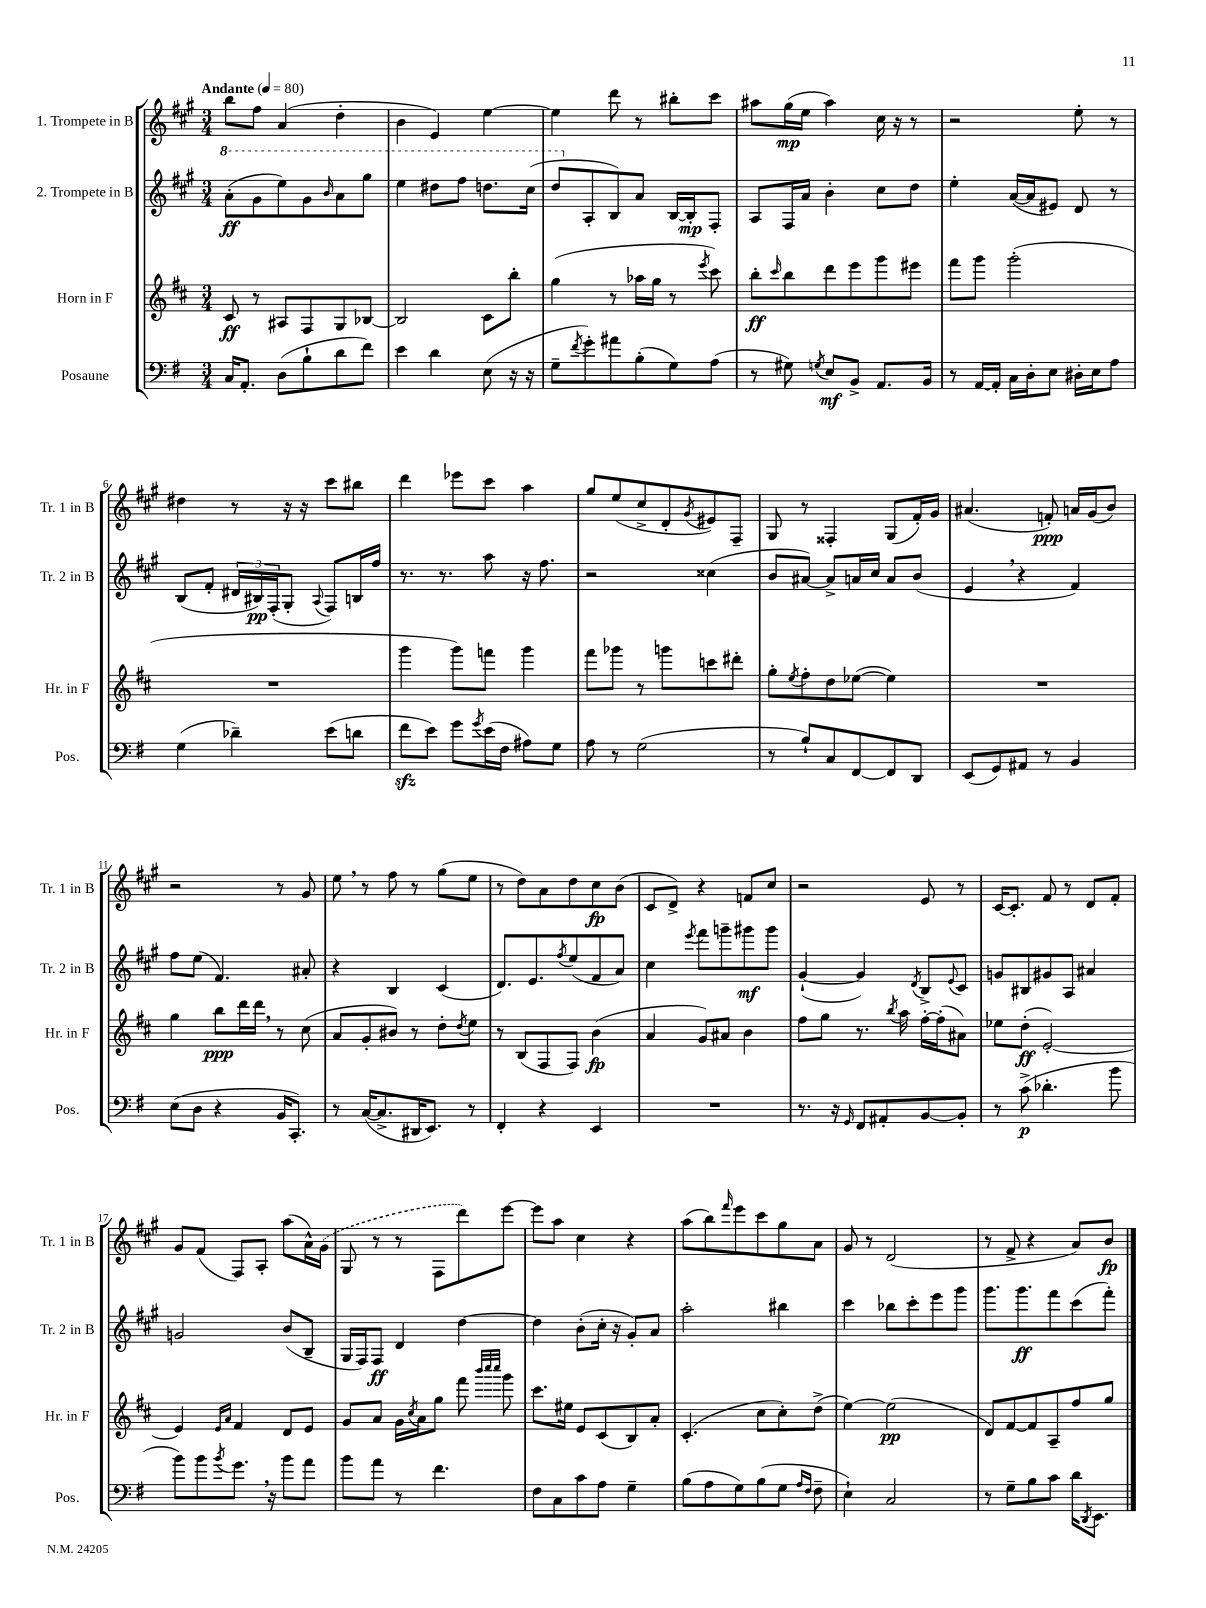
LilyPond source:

<<
\new StaffGroup <<
\new Staff = "s0" \with { instrumentName = "1. Trompete in B" shortInstrumentName = "Tr. 1 in B" } {
    \clef treble \key a \major \numericTimeSignature \time 3/4 \tempo "Andante" 4 = 80
    b''8 fis''8 a'4( d''4-. |
    b'4 e'4) e''4~ |
    e''4 d'''8 r8 bis''8-. cis'''8 |
    ais''8 gis''16\mp( e''16 ais''4) cis''16 r16 r8 |
    r2 e''8-. r8 |
    dis''4 r8 r16 r16 cis'''8 bis''8 |
    d'''4 ees'''8 cis'''8 a''4 |
    gis''8 e''8( cis''8-> d'8-. \acciaccatura { gis'8 } eis'8) fis8-- |
    gis8 r8 fisis4-. gis8( fis'16-.) gis'16 |
    ais'4.( f'8-.\ppp) a'16 gis'16( b'8) |
    r2 r8 gis'8 |
    e''8 \breathe r8 fis''8 r8 gis''8( e''8 |
    r8 d''8) a'8 d''8 cis''8\fp b'8( |
    cis'8 d'8->) r4 f'8 cis''8 |
    r2 e'8 r8 |
    cis'16~ cis'8.-. fis'8 r8 d'8 fis'8-. |
    gis'8 fis'8( fis8) a8-. a''8( a'16-^) \once \slurDashed gis'16( |
    gis8 r8 r8 fis8 d'''8) e'''8~ |
    e'''8 a''8 cis''4 r4 |
    a''8( b''8) \grace { fis'''16 } e'''8 cis'''8 gis''8 a'8 |
    gis'8 r8 d'2( |
    r8 fis'8-> r4 a'8) b'8\fp \bar "|." |
}
\new Staff = "s1" \with { instrumentName = "2. Trompete in B" shortInstrumentName = "Tr. 2 in B" } {
    \clef treble \key a \major \numericTimeSignature \time 3/4
    \ottava #1 a''8-.\ff( gis''8 e'''8) gis''8 \grace { b''16 } a''8 gis'''8 |
    e'''4 dis'''8 fis'''8 d'''8. cis'''16( |
    d'''8 \ottava #0 a8-. b8) a'8 b16~ b16-.\mp fis8-. |
    a8 fis16 a'16 b'4-. cis''8 d''8 |
    e''4-. a'16~( a'16 eis'8) d'8 r8 |
    b8( fis'8-. \tuplet 3/2 { dis'16 bis16\pp) fis16-.( } gis8-. \appoggiatura { a8 } fis8) b16 fis''16 |
    r8. r8. a''8 r16 fis''8. |
    r2 cisis''4( |
    b'8 ais'8~) ais'8-> a'16 cis''16 a'8 b'8( |
    e'4 \breathe r4 fis'4) |
    fis''8 e''8( fis'4.) ais'8-. |
    r4 b4 cis'4( |
    d'8.) e'8. \acciaccatura { fis''8 } e''8( fis'8 a'8) |
    cis''4 \acciaccatura { e'''8 } fis'''8 g'''8-- gis'''8\mf gis'''8 |
    gis'4~-!( gis'4) \acciaccatura { d'8 } b8-> \appoggiatura { e'8 } cis'8 |
    g'8 bis8 gis'8 a8 ais'4 |
    g'2 b'8( b8-- |
    gis16 fis16) fis8\ff d'4 d''4~ |
    d''4 b'8-.( cis''16-. r16 gis'8-.) a'8 |
    a''2-. bis''4 |
    cis'''4 bes''8 cis'''8-. e'''8 gis'''8 |
    gis'''8. gis'''8.\ff fis'''8 cis'''8( fis'''8-.) \bar "|." |
}
\new Staff = "s2" \with { instrumentName = "Horn in F" shortInstrumentName = "Hr. in F" } {
    \clef treble \key d \major \numericTimeSignature \time 3/4
    cis'8\ff r8 ais8 fis8 g8 bes8~ |
    bes2 cis'8 b''8-. |
    g''4( r8 aes''16 g''16 r8 \acciaccatura { e'''8 } cis'''8) |
    b''8-.\ff \grace { cis'''16 } b''8 d'''8 e'''8 g'''8 eis'''8 |
    fis'''8 g'''8 g'''2-.( |
    R2. |
    g'''4 g'''8) f'''8 g'''4 |
    fis'''8 ges'''8 r8 g'''8 c'''8 dis'''8-. |
    g''8-. \acciaccatura { e''8 } fis''8-. d''8 ees''8~( ees''4) |
    R2. |
    g''4 b''8\ppp d'''16 d'''16 \breathe r8 cis''8( |
    a'8 g'8-. bis'8) r8 d''8-. \acciaccatura { d''8 } e''8 |
    r8 b8( fis8 fis8) b'4\fp( |
    a'4 g'8) ais'8 b'4 |
    fis''8 g''8 r8. \acciaccatura { b''8 } a''16 fis''16~-. fis''16-.( ais'8) |
    ees''8 d''8-.\ff( e'2~-.) |
    e'4 \grace { e'16 a'16 } fis'4 d'8 e'8 |
    g'8 a'8 g'16 \acciaccatura { cis''8 } a'16 g''8 fis'''8 \grace { b'''32 cis''''32 cis''''32 } g'''8 |
    cis'''8. eis''16 e'8 cis'8( b8) a'8-. |
    cis'4.-.( cis''8 cis''8-.) d''8->( |
    e''4~) e''2\pp( |
    d'8) fis'8~ fis'8 a8-- fis''8 g''8 \bar "|." |
}
\new Staff = "s3" \with { instrumentName = "Posaune" shortInstrumentName = "Pos." } {
    \clef bass \key g \major \numericTimeSignature \time 3/4
    c16 a,8.-. d8( b8-! d'8 fis'8) |
    e'4 d'4 e8( r16 r16 |
    g8-- \acciaccatura { fis'8 } g'8-.) ais'8 b8-.( g8) a8( |
    r8 gis8) \acciaccatura { g8 } e8\mf b,8-> a,8. b,16 |
    r8 a,16~ a,16-. c16 d16-. e8 dis16-. e16 a8 |
    g4( des'4--) e'8( d'8 |
    fis'8\sfz e'8) g'8 \acciaccatura { g'8 } e'16( fis16 ais8) g8 |
    a8 r8 g2( |
    r8 b8-!) c8 fis,8~ fis,8 d,8 |
    e,8( g,8) ais,8 r8 b,4 |
    e8( d8 r4 b,16 c,8.-.) |
    r8 c16~( c8.-> dis,16 e,8.) r8 |
    fis,4-. r4 e,4 |
    R2. |
    r8. r16 \grace { g,16 } fis,8 ais,8-. b,8~ b,8-. |
    r8 c'8->\p( des'4.-. b'8 |
    b'8) b'8 \acciaccatura { b'8 } g'8. \breathe r16 b'8 a'8 |
    b'8 a'8 r8 fis'4. |
    fis8 c8 c'8 a8 g4-- |
    b8( a8 g8) b8( g8 \grace { a16 fis16 } fis8-- |
    e4-!) c2 |
    r8 g8-- b8 c'8 d'16 \acciaccatura { d,8 } e,8. \bar "|." |
}
>>
>>
